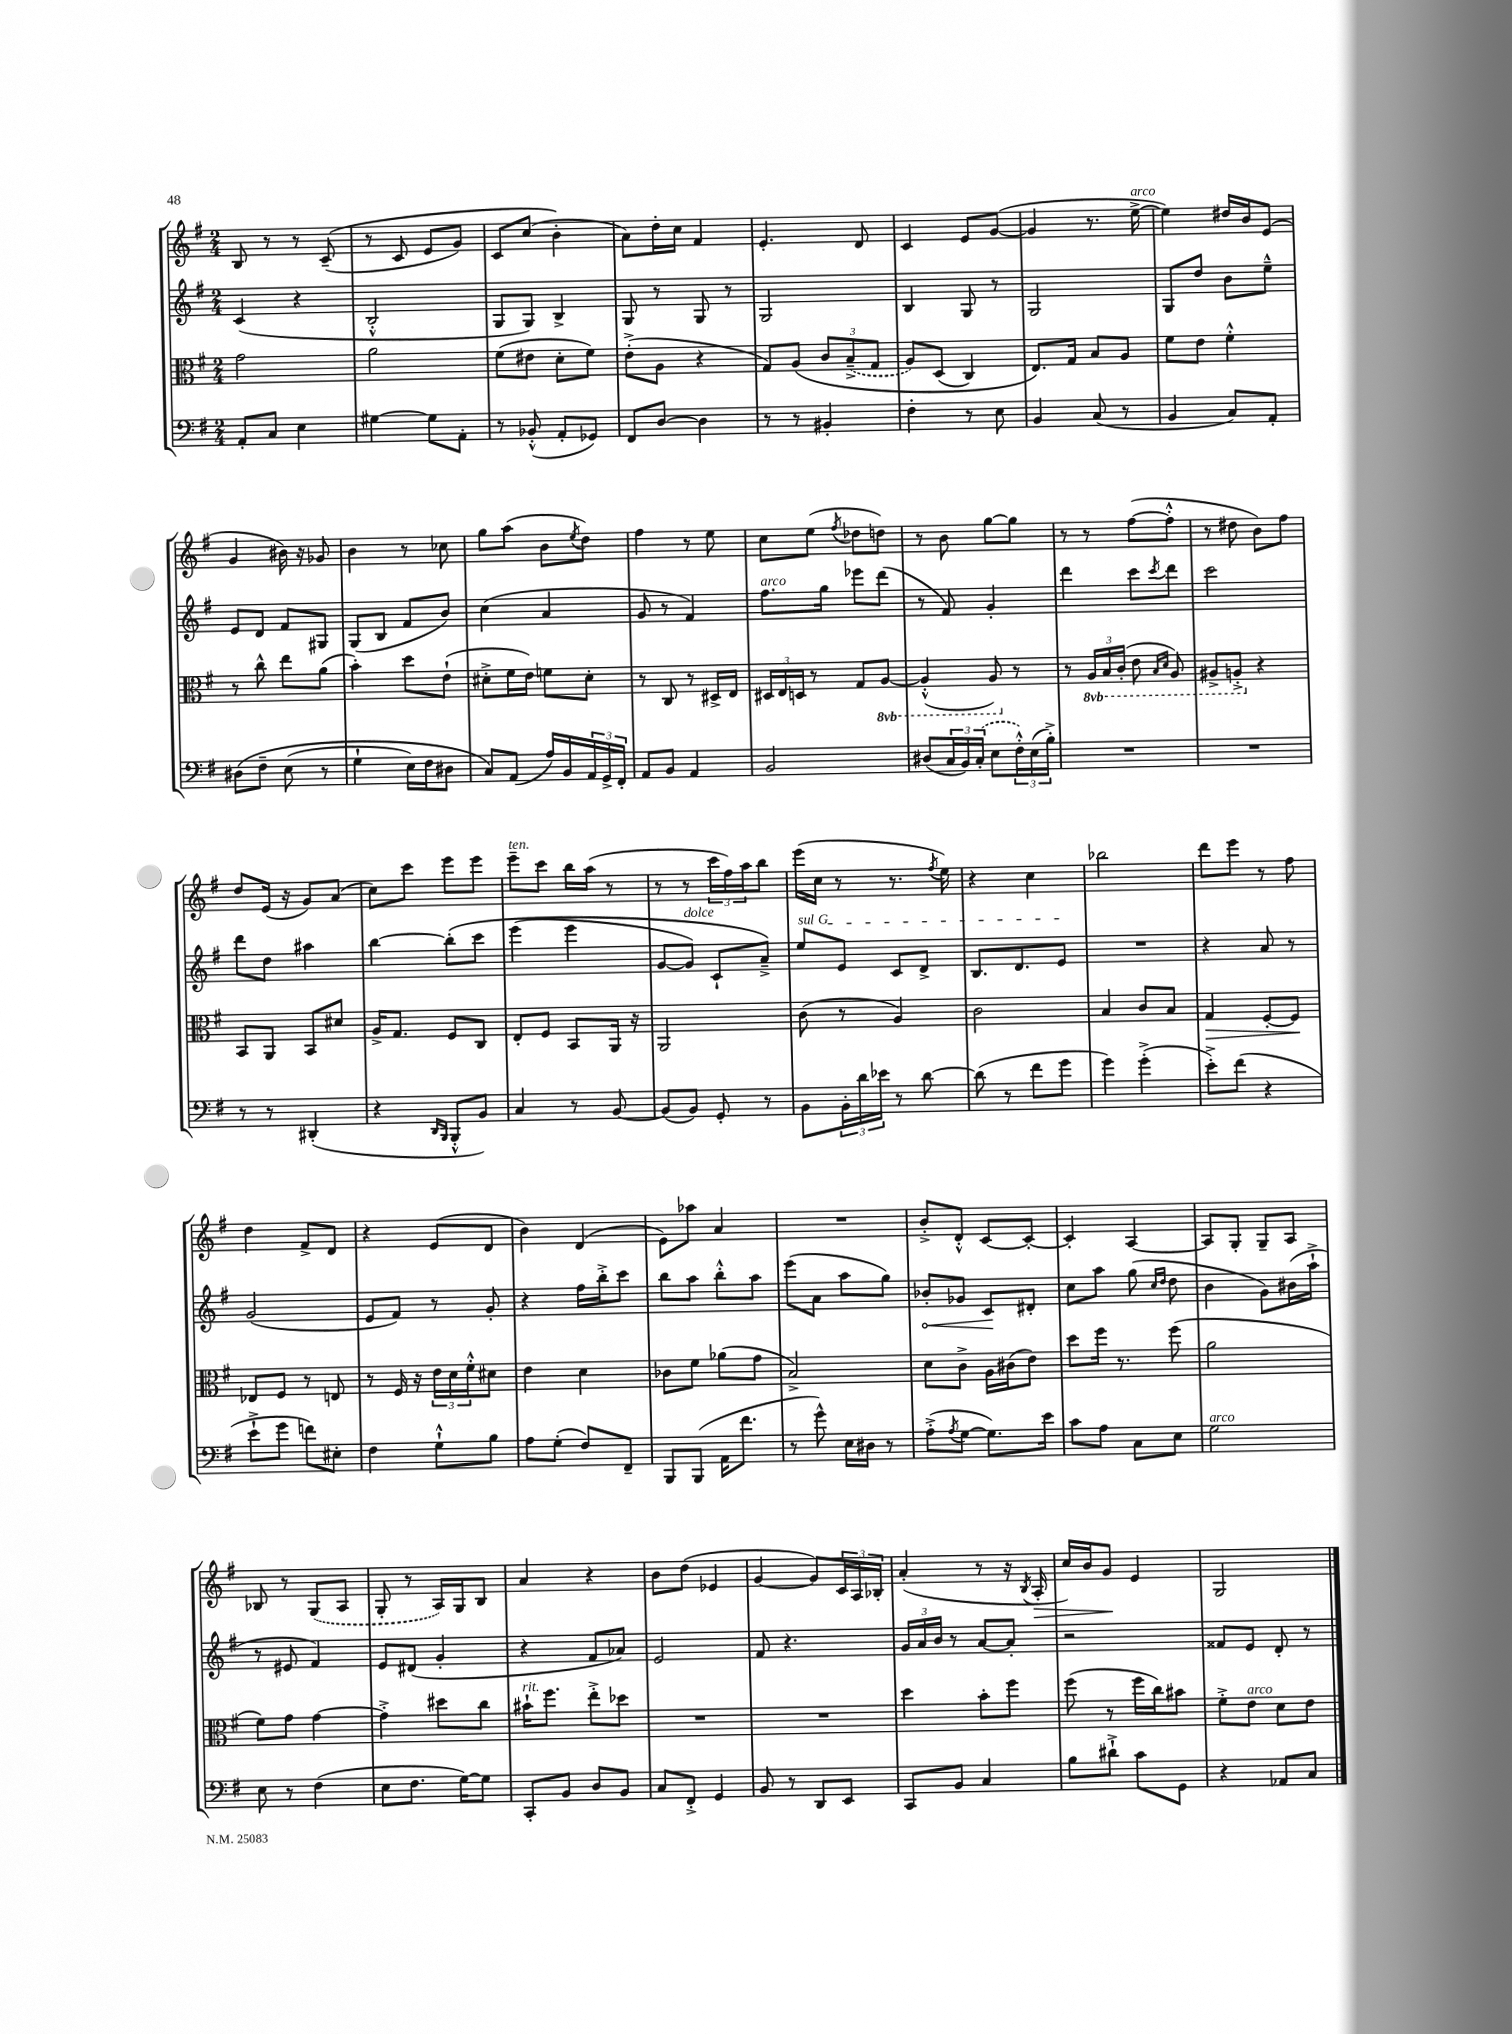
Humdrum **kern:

**kern	**kern	**kern	**kern
*staff4	*staff3	*staff2	*staff1
*clefF4	*clefC3	*clefG2	*clefG2
*k[f#]	*k[f#]	*k[f#]	*k[f#]
*M2/4	*M2/4	*M2/4	*M2/4
8AA'	2g	(4c	8B
8C	.	.	8r
4E	.	4r	8r
.	.	.	&((8c~
=	=	=	=
[4G#	2a	2B'^^	8r
.	.	.	8c
8G#]	.	.	8e
8AA'	.	.	8g)
=	=	=	=
8r	(8f#	8G	8c
(8BB-'^^	8e#	8G)	(8cc
8AA'	8d'	4B^	4b'&)
8GG-)	8f#)	.	.
=	=	=	=
8FF#	(8e'^	8G	8a)
[8D	8A	8r	16dd'
.	.	.	16cc
4D]	4r	8G	4f#
.	.	8r	.
=	=	=	=
8r	8G)	2G	4.e'
8r	&(8A	.	.
4BB#'	12c	.	.
.	(12B~^	.	.
.	.	.	8d
.	12G	.	.
=	=	=	=
4F#'	8A)	4B	4c
.	(8D	.	.
8r	4C)	8G	8e
8E	.	8r	([8g
=	=	=	=
4BB	8.E&)	2G	4g]
.	16G	.	.
(8C	8B	.	8.r
8r	8A	.	.
.	.	.	[16ee^
=	=	=	=
4BB	8f#	8G	4ee])
.	8e	8dd	.
8C)	4f#'^^	8b	16dd#
.	.	.	16b
8AA'	.	8ee~^^	(8e
=	=	=	=
&(8D#	8r	8e	4g
8F#~	8cc^^	8d	.
(8E	8ee	8f#	16b#)
.	.	.	16r
8r	(8a	8G#	8g-
=	=	=	=
4G`	4b')	(8G	4b
.	.	8B	.
16E)	8dd	8f#	8r
16F#	.	.	.
8D#	(8e`	8b)	8cc-
=	=	=	=
8C&)	8d#'^	(4cc	8gg
(8AA	16f#	.	(8aa
.	16e)	.	.
16A)	8f	4a	8b
16BB	.	.	.
.	.	.	8qee
24AA	8d#'	.	8dd)
24GG^	.	.	.
24FF#'	.	.	.
=	=	=	=
8AA	8r	8g	4ff#
8BB	8C	8r	.
4AA	8r	4f#)	8r
.	16D#^	.	8ee
.	16E	.	.
=	=	=	=
2BB	24D#	8.ff#	8cc
.	24E	.	.
.	24D	.	.
.	8r	.	(8ee
.	.	16gg	.
.	.	.	8qff#
.	8G	8eee-	8dd-
.	[8AA	(8ddd	8dd)
=	=	=	=
(8D#	(4AA'^^]	8r	8r
24C	.	8f#)	8b
24BB)	.	.	.
(24C'	.	.	.
8E	8AA)	4g'	[8gg
24F#'^^)	8r	.	8gg]
(24E	.	.	.
24B'^)	.	.	.
=	=	=	=
2r	8r	4ddd	8r
.	24AA	.	8r
.	24BB	.	.
.	(24C'	.	.
.	8E	8ccc	([8ff#
.	16qqBB	.	.
.	16qqD	8qccc	.
.	8AA)	8ddd	8ff#'^^]
=	=	=	=
2r	8AA#^	2ccc	8r
.	8AA'^	.	8dd#
.	4r	.	8b)
.	.	.	8ff#
=	=	=	=
8r	8BB	8ddd	8dd
8r	8AA	8dd	(16e
.	.	.	16r
(4DD#'	8BB	4aa#	8g)
.	8d#	.	(8a
=	=	=	=
4r	16A^	[4bb	8cc)
.	8.G	.	.
.	.	.	8ccc
16qqDD	.	.	.
16qqBBB	.	.	.
8BBB'^^	8F#	&(8bb']	8eee
8BB)	8C	8ccc	8eee
=	=	=	=
4C	8E'	(4eee	8eee~
.	8F#	.	8ccc
8r	8BB	4eee	16bb
.	.	.	(16aa
[8BB	16AA	.	8r
.	16r	.	.
=	=	=	=
(8BB]	2AA	[8g	8r
8BB)	.	8g])	8r
8GG'	.	8c`	24ccc
.	.	.	24ff#)
.	.	.	24aa
8r	.	8a~^&)	8bb
=	=	=	=
8BB	(8c	8ee	(16eee
.	.	.	16cc
24BB'	8r	8e	8r
24d	.	.	.
24e-	.	.	.
8r	4A)	8c	8.r
[8d	.	8d^	.
.	.	.	8qff#
.	.	.	16ee)
=	=	=	=
(8d]	2c	8.B	4r
8r	.	.	.
.	.	8.d	.
8f#	.	.	4cc
8g	.	8e	.
=	=	=	=
4g)	4B	2r	2bb-
(4g'^	8c	.	.
.	8B	.	.
=	=	=	=
8e'^)	4G	4r	8ddd
(8f#	.	.	8eee
4r	[8F#'	8a	8r
.	8F#]	8r	8ff#
=	=	=	=
8e`^	8E-	(2g	4dd
8g	8F#	.	.
8f)	8r	.	8f#^
8E#'	8E	.	8d
=	=	=	=
4F#	8r	8e	4r
.	16F#	8f#)	.
.	16r	.	.
8G`^^	24e	8r	(8e
.	24d	.	.
.	24f#'^^	.	.
8B	8d#	8g'	8d
=	=	=	=
8A	4e	4r	4b)
(8G'	.	.	.
8F#)	4d	16ff#	(4d
.	.	16bb'^	.
8FF#~	.	8ccc	.
=	=	=	=
8BBB	8c-	8bb	8e)
(8BBB	8f#	8aa	8aa-
16AA	(8a-	8bb'^^	4a
8.f#	.	.	.
.	8g	8aa	.
=	=	=	=
8r	2B^)	(8eee	2r
8g^^)	.	8a	.
16E	.	8aa	.
16D#	.	.	.
8r	.	8gg)	.
=	=	=	=
(8A'^	8d	8b-'	8b'^
8qA	.	.	.
[8G	8c^	8g-	8d'^^
8.G])	16A	8c	[8c
.	(16c#	.	.
.	8e)	8d#'	8c'_
16e	.	.	.
=	=	=	=
8c	8dd	8cc	4c']
8A	16ff#	8aa	.
.	8.r	.	.
8C	.	(8gg	[4A
.	.	16qqcc	.
.	.	16qqdd	.
8E	(8ff#	8dd	.
=	=	=	=
2G	2a	4b	8A]
.	.	.	8G'
.	.	8g)	8G~
.	.	(16b#	8A
.	.	16aa`^	.
=	=	=	=
8E	8f#)	8r	8B-
8r	8g	8e#	8r
(4F#	[4g	4f#)	(8G
.	.	.	8A
=	=	=	=
8E	4g'^]	8e	8G'
8.F#	.	(8d#	8r
.	8dd#	4g'	16A)
[16G)	.	.	16G
8G]	8cc	.	8B
=	=	=	=
8CC'	16b#`	4r	4a
.	8.ff#	.	.
8BB	.	.	.
8D	8ee'^	8f#	4r
8BB	8dd-	8a-)	.
=	=	=	=
8C	2r	2e	8b
8FF#'^	.	.	(8dd
4GG	.	.	4e-
=	=	=	=
8BB	2r	8f#	[4g
8r	.	4.r	.
8DD	.	.	8g])
8EE	.	.	24c
.	.	.	24A
.	.	.	24B-'
=	=	=	=
8CC	4dd	24g	(4a'
.	.	24a	.
.	.	24b	.
8BB	.	8r	.
4C	8b'	[8a	8r
.	8ff#	8a']	16r
.	.	.	8qB
.	.	.	16A'
=	=	=	=
8B	(8ff#	2r	16cc)
.	.	.	16b
8d#`^	8r	.	8g
8c	16ff#	.	4e
.	16cc)	.	.
8GG	8b#	.	.
=	=	=	=
4r	8f#'^	8f##	2G
.	8e	8e	.
8AA-	8d	8d'	.
8C	8e	8r	.
==	==	==	==
*-	*-	*-	*-
